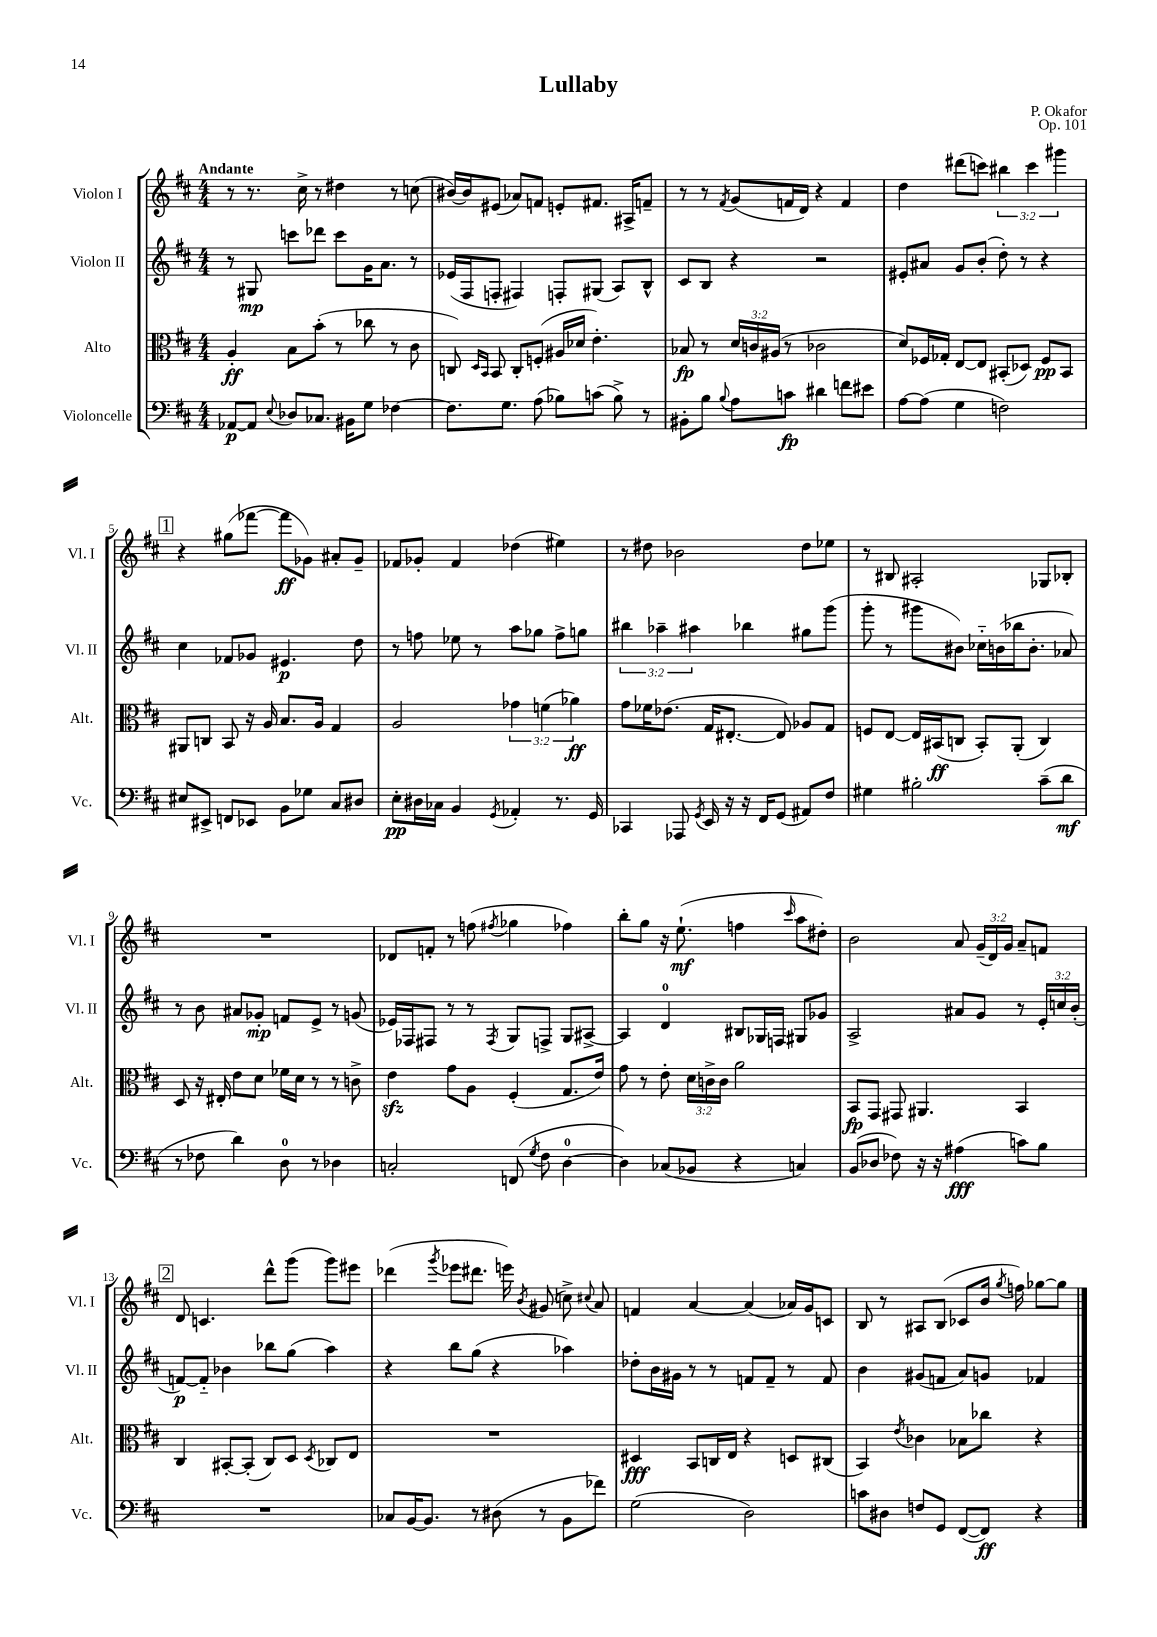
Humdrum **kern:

**kern	**kern	**kern	**kern
*staff4	*staff3	*staff2	*staff1
*clefF4	*clefC3	*clefG2	*clefG2
*k[f#c#]	*k[f#c#]	*k[f#c#]	*k[f#c#]
*M4/4	*M4/4	*M4/4	*M4/4
[8AA-	4A'	8r	8r
8AA-]	.	8G#	8.r
8qqE	.	.	.
8D-	8B	8ccc	.
.	.	.	16cc#^
8.C-	(8b'	8ddd-	8r
.	8r	8ccc	4dd#
16BB#	.	.	.
8G	8cc-	16g	.
.	.	8.a	.
[4F-	8r	.	8r
.	8c#	8r	(8cc
=	=	=	=
8.F-]	8C)	(16e-	[16b#)
.	.	16F#	16b#]
.	16qqD	.	.
.	16qqBB	.	.
.	8BB	8F'	(8e#
8.G	.	.	.
.	8C'	4F#)	8a-)
(8A	(8F'	.	8f
8B-)	16A#	8F'	8e'
.	16d-	.	.
(8c	4.e')	(8G#	8.f#
8B-^)	.	8A)	.
.	.	.	16A#^
8r	.	8B^^	8f~
=	=	=	=
8BB#'	8B-	8c#	8r
8B	8r	8B	8r
8qqB	.	.	8qf#
8A	24d	4r	(8g
.	24c	.	.
.	(24A#	.	.
8c	8r	.	16f
.	.	.	16d)
4d#	2c-	2r	4r
8f	.	.	4f
8e#	.	.	.
=	=	=	=
[8A	8d)	8e#'	4dd
(8A]	16F-	8a#	.
.	16G-'	.	.
4G	[8E	8g	(8ddd#
.	8E]	(8b'	8ccc)
2F)	(8BB#'	8dd')	6bb#
.	8D-)	8r	.
.	.	.	6ccc
.	8F-	4r	.
.	.	.	6ggg#
.	8BB#	.	.
=	=	=	=
8E#	8AA#	4cc#	4r
8EE#^	8C	.	.
8FF	8BB	8f-	(8gg#
8EE-	16r	8g-	[8fff-
.	16A	.	.
8BB	8.B	4.e#	8fff-]
8G-	.	.	8g-)
.	16A	.	.
8C#	4G	.	8a#'
8D#	.	8dd	8g-~
=	=	=	=
8E'	2A	8r	8f-
16D#	.	8ff	8g-'
16C-	.	.	.
4BB	.	8ee-	4f-
.	.	8r	.
8qGG	.	.	.
4AA-'	6g-	8aa	(4dd-
.	.	8gg-	.
.	(6f	.	.
8.r	.	8ff^	4ee#)
.	6a-)	.	.
.	.	8gg	.
16GG	.	.	.
=	=	=	=
4CC-	8g	6bb#	8r
.	16f-	.	8dd#
.	.	6aa-~	.
.	(8.e-	.	.
8AAA-	.	.	2b-
.	.	6aa#	.
8qGG	.	.	.
16EE	16G	.	.
16r	[8.E#'	.	.
16r	.	4bb-	.
16FF#	.	.	.
(8GG	8E#])	.	.
8AA#)	8A-	8gg#	8dd#
8F#	8G	(8ggg	8ee-
=	=	=	=
4G#	8F	8ggg'	8r
.	[8E	8r	8B#
2B#'	16E]	8ggg#	2A#'
.	(16BB#	.	.
.	8C	8b#)	.
.	8BB#')	16cc-'~	.
.	.	(16b	.
.	(8AA'	16bb-	.
.	.	8.b'	.
(8c#~	4C)	.	8G-
8d	.	8a-)	8B-'
=	=	=	=
8r	8D	8r	1r
8F-	16r	8b	.
.	16E#'	.	.
4d)	8e	8a#	.
.	8d	8g-'	.
8D	16f-	8f	.
.	16d	.	.
8r	8r	8e^	.
4D-	8r	8r	.
.	8c^	(8g	.
=	=	=	=
2C'	4e	16e-)	8d-
.	.	16F-	.
.	.	8F#	8f'
.	8g	8r	8r
.	8A	8r	(8ff
.	.	8qF#	8qff#
(8FF	(4F#'	8G	4gg-
8qG	.	.	.
8F#	.	8F^	.
[4D	8.G	8G	4ff-)
.	.	[8A#^	.
.	16e)	.	.
=	=	=	=
4D])	8g	4A#]	8bb'
.	8r	.	8gg
(8C-	8e'	4d	16r
.	.	.	(8.ee`
8BB-	24d	.	.
.	24c^	.	.
.	24c	.	.
4r	2a	8B#	4ff
.	.	16G-	.
.	.	16F	.
.	.	.	16qqccc#
4C)	.	8G#	8aa
.	.	8g-	8dd#')
=	=	=	=
(8BB	8BB	2A^	2b
8D-	8GG	.	.
8F-)	8GG#	.	.
16r	4.AA#	.	.
16r	.	.	.
(4A#	.	8a#	8a
.	.	8g	(24g~
.	.	.	24d)
.	.	.	24g
8c)	4BB	8r	8a~
8B	.	24e'	8f
.	.	24cc	.
.	.	(24b'	.
=	=	=	=
1r	4C#	[8f)	8d
.	.	8f'~]	4.c
.	[8BB#'	4b-	.
.	(8BB#']	.	.
.	8C#)	8bb-	8ddd^^
.	8D	(8gg	(8ggg
.	8qD	.	.
.	8C-	4aa)	8ggg)
.	8E	.	8eee#
=	=	=	=
8C-	1r	4r	(4ddd-
[16BB	.	.	.
8.BB]	.	.	.
.	.	.	8qggg
.	.	8bb	8eee-
8r	.	(8gg	8.ddd#
(8D#	.	4r	.
.	.	.	16eee)
.	.	.	8qb
8r	.	.	(8g#
8BB	.	4aa-)	8cc^)
.	.	.	8qqcc#
8f-)	.	.	8a
=	=	=	=
(2G	4D#	8dd-'	4f
.	.	16b	.
.	.	16g#	.
.	8BB	8r	[4a
.	16C	8r	.
.	16E	.	.
2D)	4r	8f	(4a]
.	.	8f~	.
.	8D	8r	16a-)
.	.	.	16g
.	(8C#	8f	8c
=	=	=	=
8c	4BB)	4b	8B
8D#	.	.	8r
.	8qe	.	.
8F	4c-	(8g#	8A#
8GG	.	8f	(8B
([8FF#	8B-	8a)	8c-
8FF#])	8cc-	8g	16b
.	.	.	8qgg
.	.	.	16ff)
4r	4r	4f-	[8gg-
.	.	.	8gg-]
==	==	==	==
*-	*-	*-	*-
